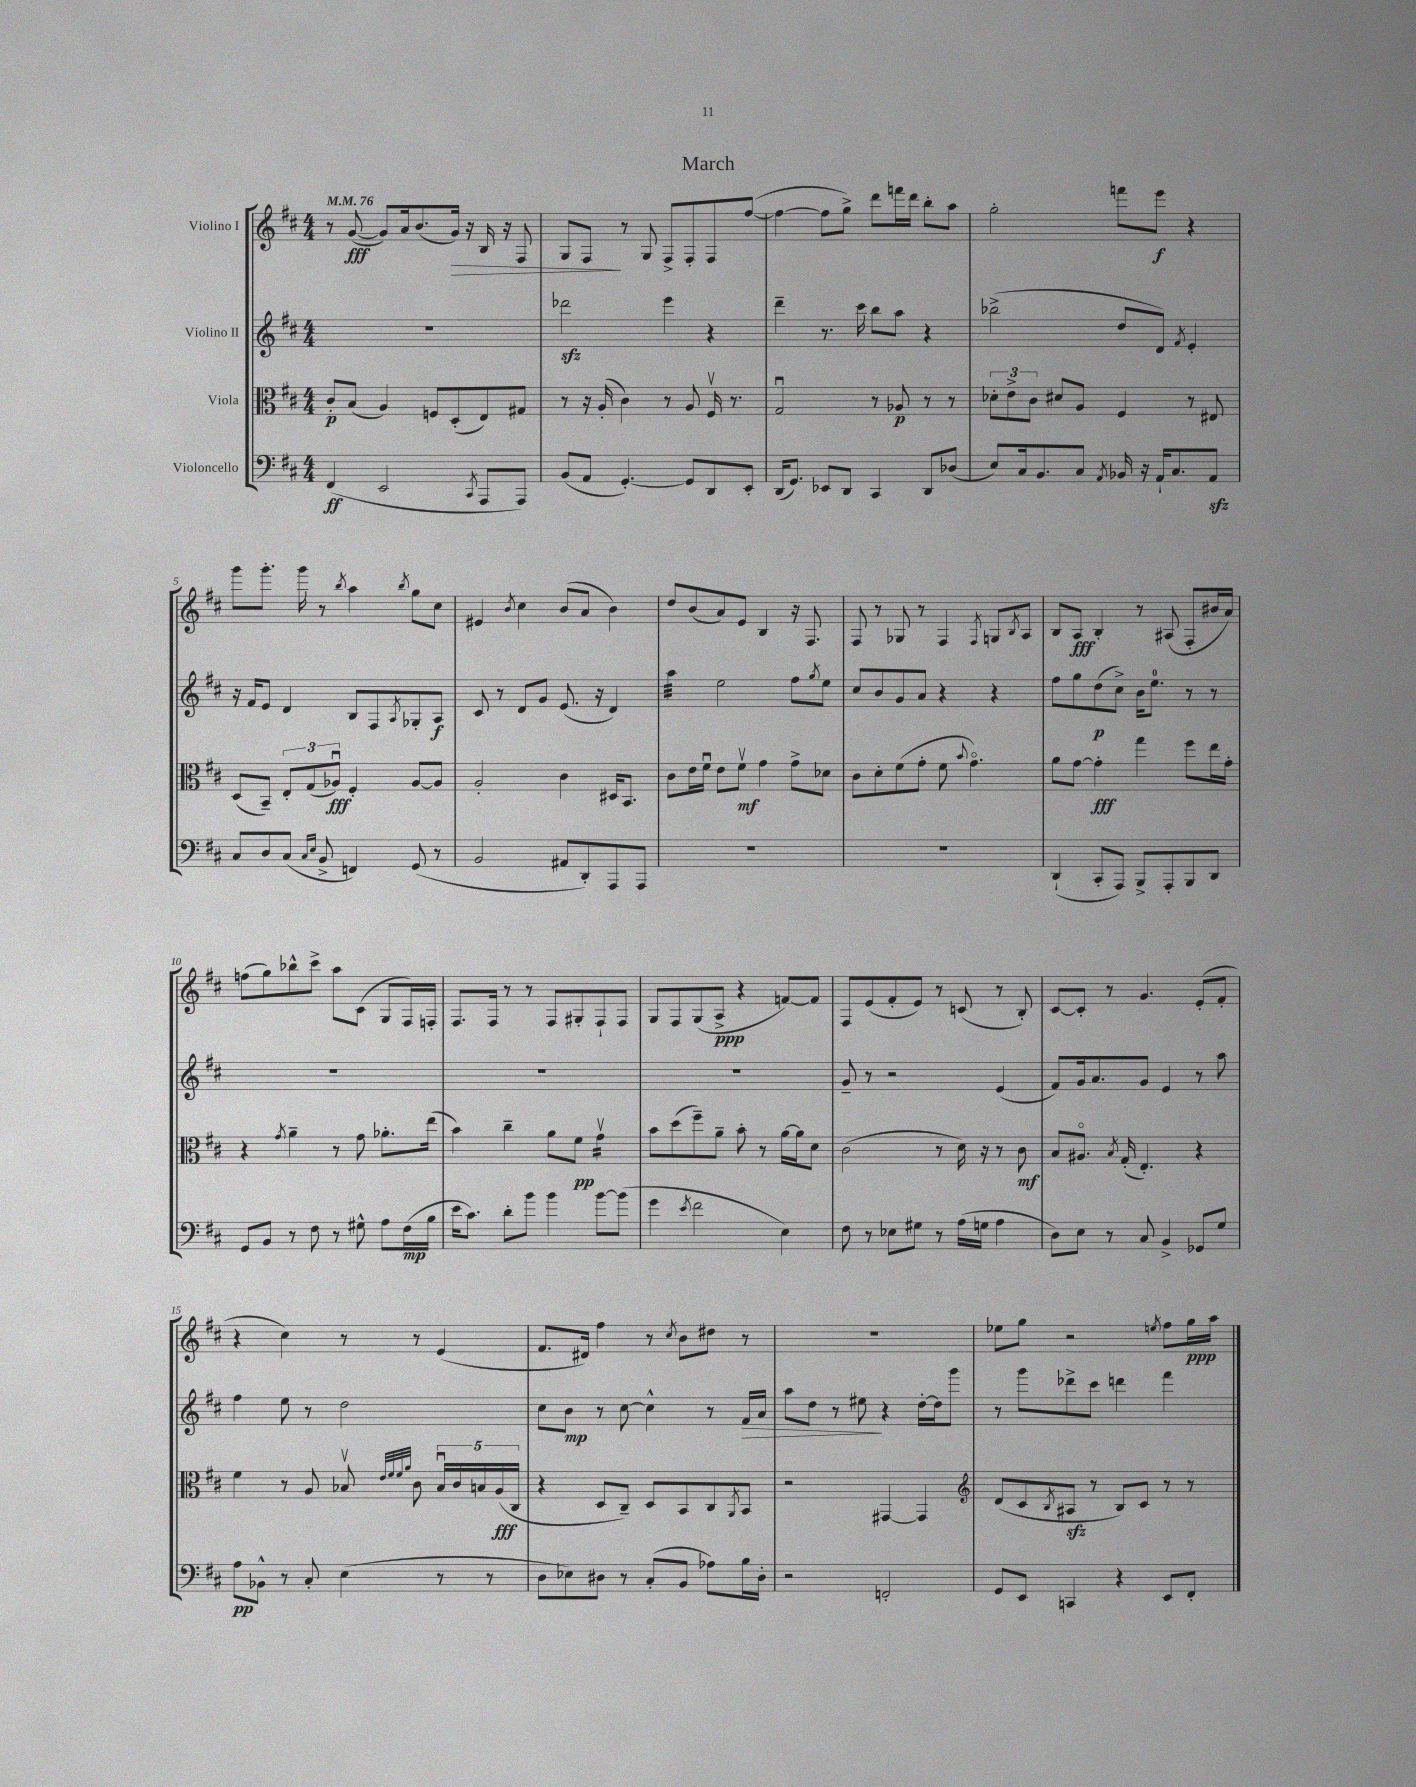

**kern	**kern	**kern	**kern
*staff4	*staff3	*staff2	*staff1
*clefF4	*clefC3	*clefG2	*clefG2
*k[f#c#]	*k[f#c#]	*k[f#c#]	*k[f#c#]
*M4/4	*M4/4	*M4/4	*M4/4
*MM76	*MM76	*MM76	*MM76
(4FF#	8c#'	1r	8r
.	(8B	.	([8g
2EE	4A)	.	8g])
.	.	.	16a
.	.	.	(8.b
.	8F	.	.
.	(8D'	.	16g)
.	.	.	16r
8qCC#	.	.	.
8AAA	8E)	.	16B
.	.	.	16r
8AAA)	8G#	.	8F#
=	=	=	=
(8BB	8r	2ddd-	8G
8AA	16r	.	8F#
.	(16A'	.	.
[4.GG')	4c#)	.	8r
.	.	.	8G
.	8r	4eee	8F#^
8GG]	8A	.	8F#'
8DD	16F#v	4r	8F#
.	8.r	.	.
8EE'	.	.	([8ff#
=	=	=	=
(16DD	2Gu	4ddd~	4ff#_
8.GG)	.	.	.
8EE-	.	8.r	8ff#]
8DD	.	.	8gg^)
.	.	16ccc#	.
4CC#	8r	8bb	8ddd
.	8A-	8aa	16fff
.	.	.	16ddd
8DD	8r	4r	8bb'
(8D-	8r	.	8aa
=	=	=	=
8E)	12d-'	(2bb-^	2gg'
.	12e^	.	.
16C#	.	.	.
.	12c#	.	.
8.BB	.	.	.
.	8d#	.	.
8C#	8A	.	.
8qAA	.	.	.
16BB-	4F#	8dd	8fff
16r	.	.	.
16AA`	.	8d)	8eee
8.C#	.	.	.
.	.	8qf#	.
.	8r	4e'	4r
8AA	8E#	.	.
=	=	=	=
8C#	(8D	16r	8ggg
.	.	16f#	.
8D	8BB~)	8e	8.ggg'
(8C#	12E'	4d	.
.	.	.	16ggg
.	(12G	.	.
16qqC#	.	.	.
16qqE	.	.	.
8BB^	.	.	8r
.	12A-u)	.	.
.	.	.	8qbb
4FF)	4F#'	8B	4aa
.	.	8F#	.
.	.	8qA	8qbb
(8GG	[8A-	8G-'	8gg
8r	8A-]	8A	8cc#
=	=	=	=
2BB	2A'	8c#	4e#
.	.	8r	.
.	.	.	8qb
.	.	8d	4cc#
.	.	8g	.
8AA#	4c#	(8.e	(8b
8DD')	.	.	8a
.	.	16r	.
8AAA	16D#	4d)	4b)
.	8.BB	.	.
8AAA	.	.	.
=	=	=	=
1r	8c#	4aa	8dd
.	16e	.	(8b
.	16f#u	.	.
.	8e	2ee	8a)
.	8f#v	.	8e
.	4g	.	4B
.	8g^	8ff#	16r
.	.	.	8.F#
.	.	8qgg	.
.	8d-	8ee	.
=	=	=	=
1r	8c#	8cc#	8F#
.	8d'	8b	8r
.	(8f#	8g	8G-
.	8g'	8a	8r
.	8f#	4r	4F#
.	8qqb	.	.
.	4.go)	.	.
.	.	.	8qF#
.	.	4r	8G
.	.	.	8qB
.	.	.	8A
=	=	=	=
(4DD`	8a	8ff#	8B
.	[8g	8gg	8A
8CC#'	4g']	(8dd	4B'
8AAA)	.	8cc#^)	.
8BBB^	4gg	16b	8r
.	.	8.ee	.
8AAA'	.	.	(8A#
8BBB	8ff#	8r	8F#'
8DD	16ee	8r	16b#
.	16g'	.	16a)
=	=	=	=
8GG	4r	1r	(8ff
8BB	.	.	8gg)
.	8qg	.	.
8r	4a~	.	8bb-^^
8F#	.	.	8ccc#^
8r	8r	.	8aa
8G#^^	8g	.	(8c#
8A	8.a-'	.	8G
(16F#	.	.	16F#)
16B	(16ee	.	16F'
=	=	=	=
16e	4b)	1r	8.F#
8.c#)	.	.	.
.	.	.	16F#
8d'	4cc#~	.	8r
8b	.	.	8r
4b	8a	.	8F#
.	8f#	.	8G#'
[8b	4gv	.	8F#`
(8b]	.	.	8F#
=	=	=	=
4g	8b	1r	8G
.	(8dd	.	8F#
8qe	.	.	.
2f#	8ff#~)	.	(8G
.	8a~	.	8A^
.	8b'	.	4r
.	8r	.	.
4E)	[16a	.	[8f)
.	16a]	.	.
.	8d	.	8f]
=	=	=	=
8F#	(2c#	8g~	8F#
8r	.	8r	(8e
8E-	.	2r	8f#'
8G#	.	.	8e)
8r	8r	.	8r
(16A	16d)	.	(8c
16G	16r	.	.
4A	8r	(4e	8r
.	8c#	.	8B')
=	=	=	=
8D)	8B	8f#)	[8c#
8E	8.A#o	16g	8c#']
.	.	8.a	.
8r	.	.	8r
.	8qB	.	.
.	(16G'	.	.
8C#	4.E')	8g	4.g
4BB^	.	4e	.
8GG-	4r	8r	(8e'
8G	.	8aa	8f#'
=	=	=	=
8A	4f#	4ff#	4r
8BB-^^	.	.	.
8r	8r	8ee	4cc#)
8C#'	8A	8r	.
(4E	8B-v	2dd	8r
.	32qqe	.	.
.	32qqf#	.	.
.	32qqf#	.	.
.	32qqa	.	.
.	8c#	.	8r
8r	20B-u	.	(4e
.	20c#	.	.
.	20B	.	.
8r	.	.	.
.	(20A	.	.
.	20C#	.	.
=	=	=	=
8D	4r	8cc#	8.f#
8E-)	.	8b	.
.	.	.	16d#)
8D#	8D	8r	4ff#
8r	8C#~)	[8cc#	.
(8C#'	8D	4cc#^^]	8r
.	.	.	8qcc#
8BB	8BB	.	8b
8A-)	8C#	8r	8dd#
.	8qAA	.	.
16B	8BB	16f#	8r
16D#'	.	16a	.
=	=	=	=
2r	2r	8aa	1r
.	.	8dd	.
.	.	8r	.
.	.	8ee#	.
2FF'	[4GG#	4r	.
.	4GG#]	[16dd'	.
.	.	16dd]	.
.	.	8ggg	.
=	=	=	=
*	*clefG2	*	*
8GG	(8d	8r	8ee-
8EE	8c#	8ggg	8gg
.	8qB	.	.
4CC	8A#	8ddd-^	2r
.	8r	8ccc#	.
4r	8B)	4ddd	.
.	8c#	.	.
.	.	.	8qee
8EE	8r	4fff#	8ff#
8FF#'	8r	.	16gg
.	.	.	16aa
==	==	==	==
*-	*-	*-	*-
